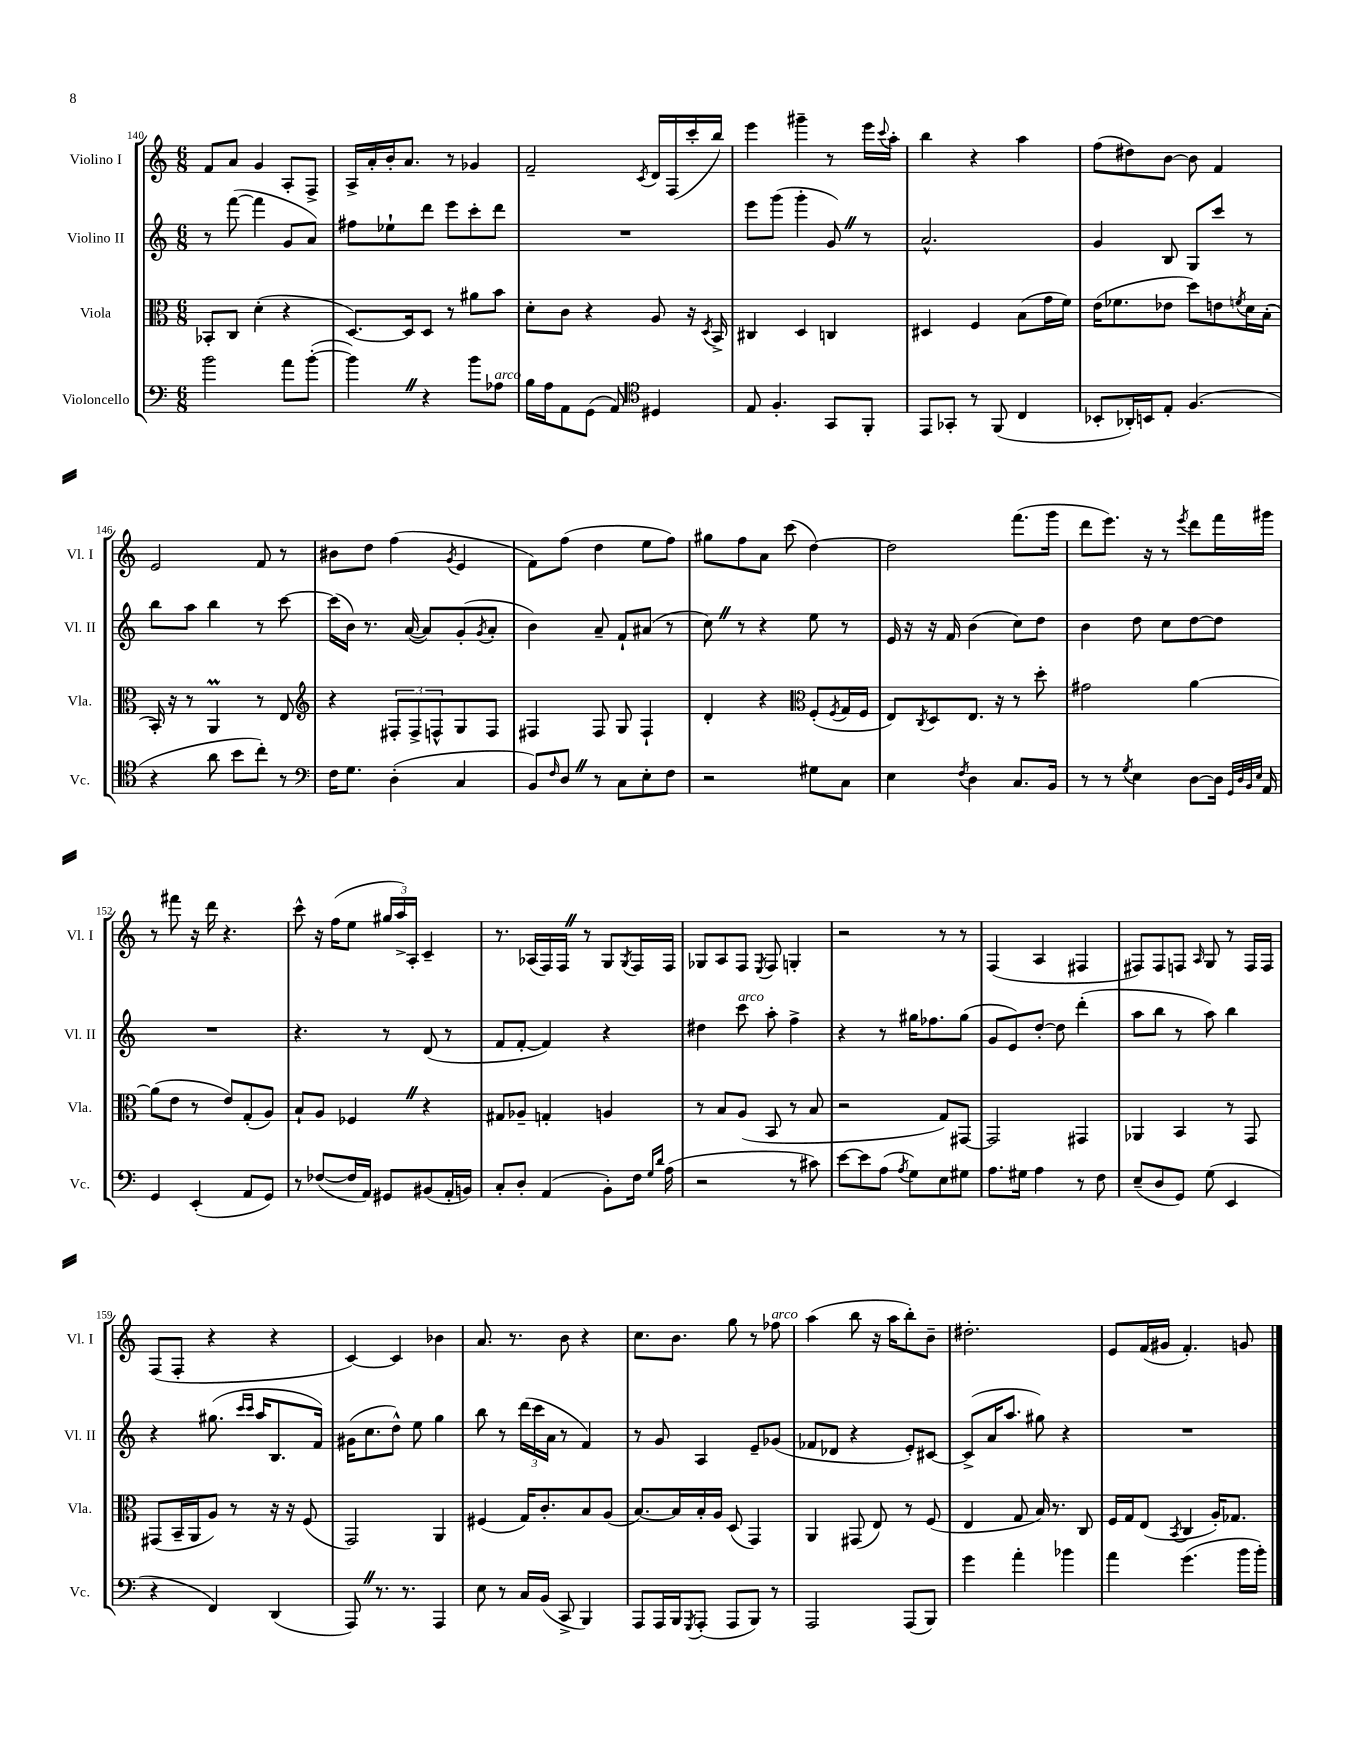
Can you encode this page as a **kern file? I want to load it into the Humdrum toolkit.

**kern	**kern	**kern	**kern
*staff4	*staff3	*staff2	*staff1
*clefF4	*clefC3	*clefG2	*clefG2
*k[]	*k[]	*k[]	*k[]
*M6/8	*M6/8	*M6/8	*M6/8
2b	8BB-'	8r	8f
.	8C	([8fff	8a
.	(4d'	4fff]	4g
8a	4r	8g	8A'
([8b'	.	8a)	8F^
=	=	=	=
4b])	[8.D)	8ff#	16A^
.	.	.	16a'
.	.	8ee-`	16b'
.	16D]	.	8.a
4r	8D	8ddd	.
.	8r	8eee	8r
8b	8a#	8ccc'	4g-
8A-	8b	8ddd	.
=	=	=	=
16B	8d'	2.r	2f~
16A	.	.	.
8AA	8c	.	.
(8GG	4r	.	.
8AA)	.	.	.
*clefC4	*	*	*
.	.	.	8qc
4D#	8A	.	16d
.	.	.	(16F
.	16r	.	16ccc'
.	8qD	.	.
.	16BB^	.	16bb)
=	=	=	=
8E	4C#	8eee	4eee
4.F'	.	(8ggg	.
.	4D	4ggg'	4ggg#~
8GG	4C	8g)	8r
8FF'	.	8r	16eee
.	.	.	8qqccc
.	.	.	16aa'
=	=	=	=
8EE	4D#	2.a^^	4bb
8GG-'	.	.	.
8r	4F	.	4r
(8FF	.	.	.
4C	(8B	.	4aa
.	16g	.	.
.	16f)	.	.
=	=	=	=
8BB-'	(16e	4g	(8ff
.	8.f-	.	.
16AA-')	.	.	8dd#)
16BB	.	.	.
8E'	8e-	8B	[8b
(4.F	8dd)	8G	8b]
.	8e	8ccc	4f
.	8qf	.	.
.	16d	8r	.
.	(16B'	.	.
=	=	=	=
4r	16BB')	8bb	2e
.	16r	.	.
.	8r	8aa	.
8a	4AA	4bb	.
8b	.	.	.
8cc')	8r	8r	8f
8r	8E	[8ccc	8r
=	=	=	=
*clefF4	*clefG2	*	*
16F	4r	(16ccc]	8b#
8.G	.	16b)	.
.	.	8.r	8dd
(4D'	12F#'	.	(4ff
.	.	([16a	.
.	12F#^	.	.
.	.	8a])	.
.	12F^^	.	.
.	.	.	8qg
4C	8G	(8g'	4e
.	.	8qg	.
.	8F	8a'	.
=	=	=	=
8BB)	4F#	4b)	8f)
16qqF	.	.	.
8D	.	.	(8ff
8r	8F#	8a~	4dd
8C	8G	8f`	.
8E'	4F#`	(8a#	8ee
8F	.	8r	8ff)
=	=	=	=
2r	4d'	8cc)	8gg#
.	.	8r	8ff
.	4r	4r	8a
.	.	.	(8ccc
*	*clefC3	*	*
8G#	(8F'	8ee	[4dd)
.	8qF	.	.
8C	16G	8r	.
.	16F	.	.
=	=	=	=
4E	8E)	16e	2dd]
.	.	16r	.
.	8qC	.	.
.	8D	16r	.
.	.	16f	.
8qF	.	.	.
4D	8.E	(4b	.
.	16r	.	.
8.C	8r	8cc)	(8.fff
.	8dd'	8dd	.
16BB	.	.	16ggg
=	=	=	=
8r	2g#	4b	8ddd
8r	.	.	8.eee)
8qG	.	.	.
4E	.	8dd	.
.	.	.	16r
.	.	8cc	8r
.	.	.	8qeee
[8D	[4a	[8dd	8ddd
16D]	.	8dd]	16fff
32qqGG	.	.	.
32qqD	.	.	.
32qqBB	.	.	.
32qqE	.	.	.
16AA	.	.	16ggg#
=	=	=	=
4GG	(8a]	2.r	8r
.	8e	.	8fff#
(4EE'	8r	.	16r
.	.	.	16ddd
.	8e)	.	4.r
8AA	(8G'	.	.
8GG)	8A)	.	.
=	=	=	=
8r	8B`	4.r	8ccc^^
([8F-	8A	.	16r
.	.	.	(16ff
16F-]	4F-	.	8ee
16AA)	.	.	.
8GG#	.	8r	24gg#
.	.	.	24aa^)
.	.	.	24A'
(8BB#	4r	(8d	4c~
16AA'	.	8r	.
16BB)	.	.	.
=	=	=	=
8C'	8G#	8f	8.r
8D'	8A-~	[8f'	.
.	.	.	(16A-
(4AA	4G'	4f])	16F)
.	.	.	16F
.	.	.	8r
8BB')	4A	4r	8G
.	.	.	8qG
16F	.	.	16F
16qqG	.	.	.
16qqd	.	.	.
(16A	.	.	16F
=	=	=	=
2r	8r	4dd#	8G-
.	8B	.	8A
.	(8A	8ccc	8F
.	.	.	8qE
.	8BB	8aa'	8F
8r	8r	4ff^	4G'
8c#)	8B	.	.
=	=	=	=
[8e	2r	4r	2r
8e]	.	.	.
(8A	.	8r	.
8qA	.	.	.
8G)	.	16gg#	.
.	.	8.ff-	.
8E	8G)	.	8r
8G#	[8GG#	(8gg#	8r
=	=	=	=
8.A	2GG#]	8g	(4F
.	.	8e)	.
16G#	.	.	.
4A	.	[8dd'	4A
.	.	8dd]	.
8r	4GG#	(4ddd'	4F#
8F	.	.	.
=	=	=	=
(8E~	4AA-	8aa	8F#)
8D	.	8bb	8F#
8GG)	4BB	8r	8F
.	.	.	16qqA
(8G	.	8aa)	8G
4EE	8r	4bb	8r
.	8GG	.	16F
.	.	.	16F
=	=	=	=
4r	(8GG#	4r	(8F
.	16BB~	.	8F'
.	16AA	.	.
4FF)	8A)	(8.gg#	4r
.	8r	.	.
.	.	16qqccc	.
.	.	16qqccc	.
.	.	16aa	.
(4DD	16r	8.B	4r
.	16r	.	.
.	(8F	.	.
.	.	16f)	.
=	=	=	=
8AAA)	2GG)	(16g#	[4c)
.	.	8.cc	.
8.r	.	.	.
.	.	8dd^^)	4c]
8.r	.	.	.
.	.	8ee	.
4AAA	4AA	4gg	4b-
=	=	=	=
8E	(4F#	8bb	8.a
8r	.	8r	.
.	.	.	8.r
16C	16G)	(24ddd	.
.	.	24ccc	.
(16BB	8.c'	.	.
.	.	24a	.
8CC^	.	8r	8b
4BBB)	8B	4f)	4r
.	(8A	.	.
=	=	=	=
8AAA	[8.B)	8r	8.cc
16AAA	.	8g	.
16BBB	16B]	.	8.b
8qGGG	.	.	.
(8AAA'	16B'	4A	.
.	16A	.	.
8AAA	(8D	.	8gg
8BBB)	4GG)	8e~	8r
8r	.	(8g-	8ff-
=	=	=	=
2AAA	4AA	8f-	(4aa
.	.	8d-	.
.	(8GG#	4r	8bb
.	8E)	.	16r
.	.	.	16aa
(8AAA	8r	8e')	8bb')
8BBB)	(8F	[8c#	8b~
=	=	=	=
4g	4E	(8c#^]	2.dd#'
.	.	16a	.
.	.	8.aa	.
4a'	8G	.	.
.	16B)	8gg#)	.
.	8.r	.	.
4b-	.	4r	.
.	8C	.	.
=	=	=	=
4a	16F	2.r	8e
.	16G	.	.
.	(8E	.	(16f
.	.	.	16g#
.	8qBB	.	.
(4.g	4C	.	4.f')
.	16A')	.	.
.	8.G-	.	.
16b	.	.	8g
16b')	.	.	.
==	==	==	==
*-	*-	*-	*-
